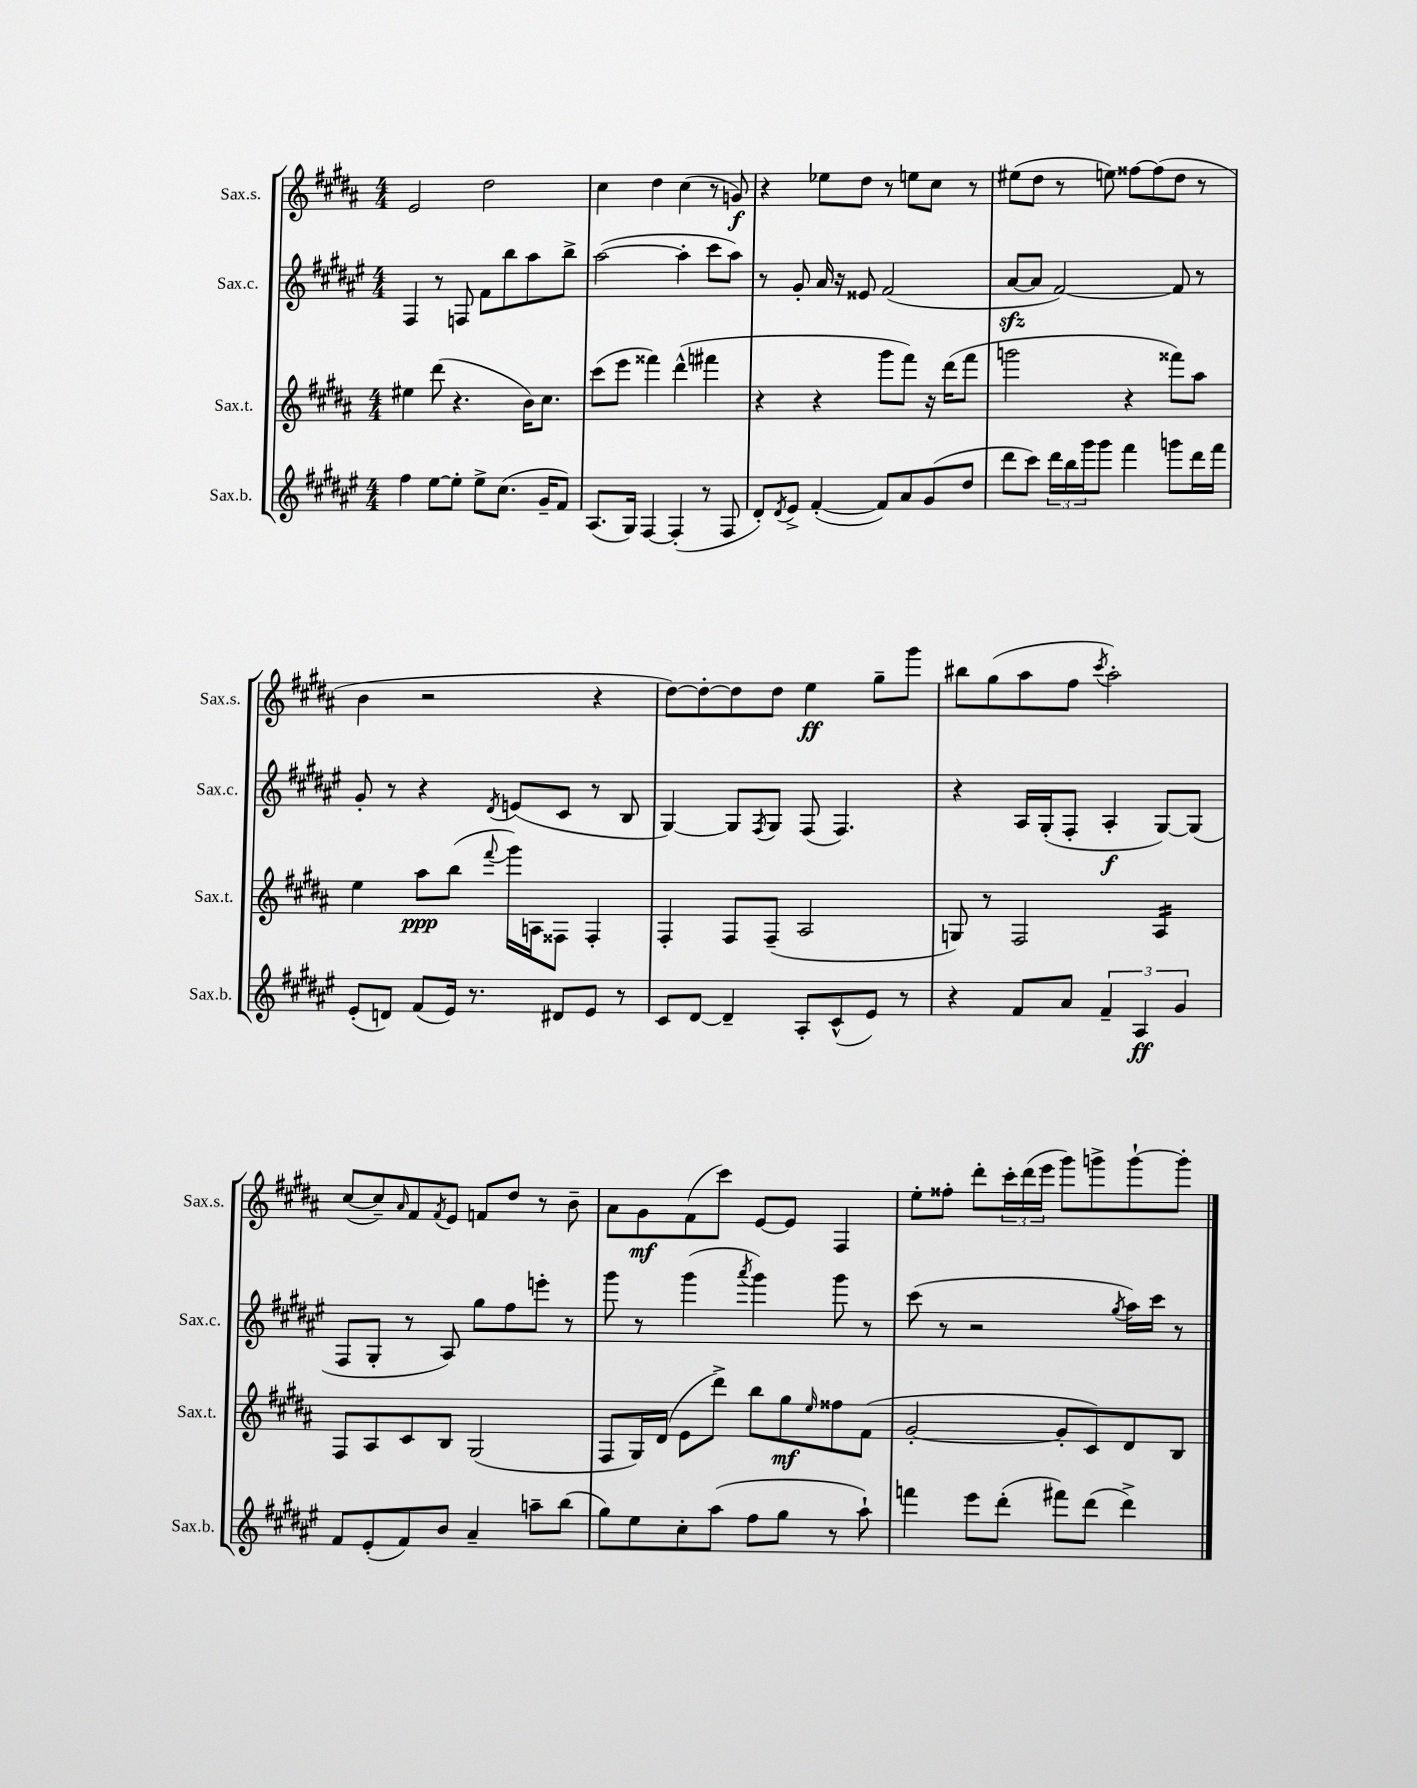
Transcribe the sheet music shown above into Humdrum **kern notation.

**kern	**kern	**kern	**kern
*staff4	*staff3	*staff2	*staff1
*clefG2	*clefG2	*clefG2	*clefG2
*k[f#c#g#d#a#e#]	*k[f#c#g#d#a#]	*k[f#c#g#d#a#e#]	*k[f#c#g#d#a#]
*M4/4	*M4/4	*M4/4	*M4/4
4ff#\	4ee#\	4F#/	2e/
[8ee#\L	(8ddd#\	8r	.
8ee#'\]J	4.r	8F/	.
8ee#^\L	.	8f#\L	2dd#\
(8.cc#\J	.	8bb\	.
.	16b\LK)	8aa#\	.
16g#~/LK	8.cc#\J	.	.
8f#/J)	.	8bb^\J	.
=	=	=	=
(8.A#/L	(8ccc#\L	([2aa#\	4cc#\
.	8eee\J	.	.
16G#/Jk)	.	.	.
[4F#/	4fff##\)	.	4dd#\
(4F#'/]	(4ddd#^^\	4aa#'\]	(4cc#\
8r	4fff#\	8ccc#\L	8r
8F#/	.	8aa#\J)	8g/)
=	=	=	=
8d#'/L)	4r	8r	4r
8qd#/	.	.	.
8e#^/J	.	8g#'/	.
([4f#'/	4r	16a#/	8ee-\L
.	.	16r	.
.	.	8e##/	8dd#\J
8f#/]L)	8ggg#\L	(2f#/	8r
8a#/	8fff#\J)	.	8ee\L
(8g#/	16r	.	8cc#\J
.	(16ddd#\LK	.	.
8dd#/J	8fff#\J	.	8r
=	=	=	=
8ddd#\L	2ggg\	[8a#/L	(8ee#\L
8ccc#\J)	.	8a#/]J	8dd#\J
24ddd#\LL	.	[2f#/)	8r
24bb\	.	.	.
24ggg#\J	.	.	.
8ggg#\J	.	.	8ee\)
4fff#\	4r	.	[8ff##\L
.	.	.	(8ff##\]
8ggg\L	8fff##\L)	8f#/]	8dd#\J
16ddd#\L	8aa#\J	8r	8r
16fff#\JJ	.	.	.
=	=	=	=
(8e#'/L	4ee\	8g#'/	4b\
8d/J)	.	8r	.
(8f#/L	8aa#\L	4r	2r
16e#/Jk)	(8bb\J	.	.
8.r	.	.	.
.	8qqfff#/	8qd#/	.
.	16ggg#\LL)	(8e/L	.
.	16A\J	.	.
8d#/L	8F##\J	8c#/J	.
8e#/J	4F##'/	8r	4r
8r	.	8B/	.
=	=	=	=
8c#/L	4F#'/	[4G#/)	[8dd#\L)
[8d#/J	.	.	8dd#'\_
4d#~/]	8F#/L	8G#/]L	8dd#\]
.	.	8qF#/	.
.	(8F#~/J	8G#/J	8dd#\J
8A#'/L	2A#/	(8F#/	4ee\
(8c#^^/	.	4.F#/)	.
8e#/J)	.	.	8gg#~\L
8r	.	.	8ggg#\J
=	=	=	=
4r	8G/)	4r	8bb#\L
.	8r	.	(8gg#\
8f#/L	2F#/	16A#/LL	8aa#\
.	.	(16G#'/J	.
8a#/J	.	8F#'/J	8ff#\J
.	.	.	8qccc#/
6f#~/	.	4A#'/	2aa#'\)
6A#/	.	.	.
.	4A#/	[8G#/L)	.
6g#/	.	.	.
.	.	(8G#/]J	.
=	=	=	=
8f#/L	8F#/L	8F#/L	([8cc#/L
(8e#'/	8A#/	8G#'/J	8cc#~/])
.	.	.	16qqa#/
8f#/)	8c#/	8r	8f#/
.	.	.	8qf#/
8b/J	8B/J	8A#/)	8e/J
4a#~/	(2G#/	8gg#\L	8f/L
.	.	8ff#\	8dd#/J
8aa~\L	.	8eee'\J	8r
(8bb\J	.	8r	8b~\
=	=	=	=
8gg#\L)	8F#/L	8ggg#\	8a#\L
8ee#\	16G#/L)	8r	8g#\
.	(16d#/JJ	.	.
8cc#'\	8e\L	(4ggg#\	(8f#\
(8aa#\J	8ddd#^\J)	.	8ccc#\J)
.	.	8qaaa#/	.
8ff#\L	8bb\L	4ggg#\)	[8e/L
8gg#\J	8gg#\	.	8e/]J
.	16qqee/	.	.
8r	8ff##\	8ggg#\	4F#/
8aa#`\)	(8f#\J	8r	.
=	=	=	=
4fff\	[2g#'/	(8ccc#\	8ee'\L
.	.	8r	8ff##'\J
8eee#\L	.	2r	8ddd#'\L
(8ddd#'\J	.	.	24ccc#'\L
.	.	.	(24ddd#\
.	.	.	24eee\JJ
8fff#\L)	8g#'/]L	.	8ggg#\L)
(8ddd#\J	8c#/)	.	8ggg^\
.	.	8qgg#/	.
4ddd#^\)	8d#/	16aa#\LL)	[8ggg`\
.	.	16ccc#\JJ	.
.	8B/J	8r	8ggg'\]J
==	==	==	==
*-	*-	*-	*-
